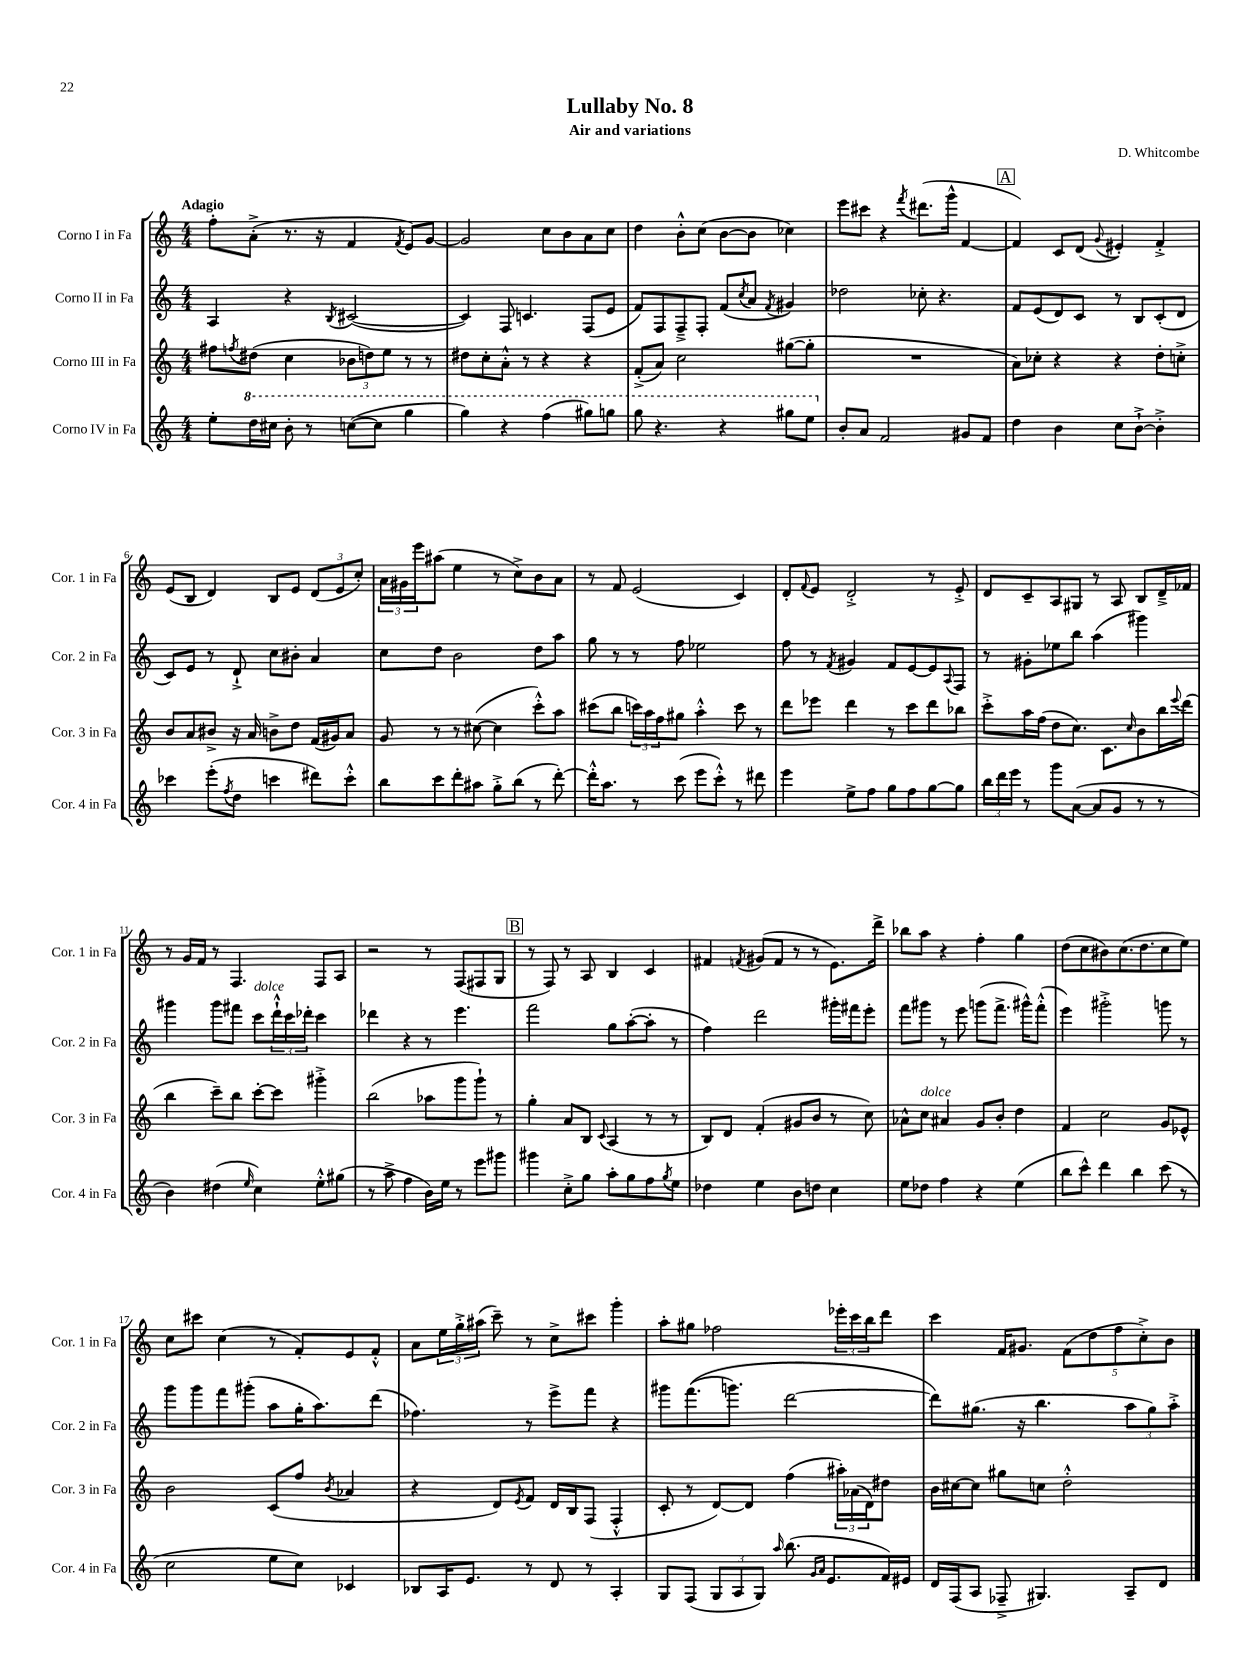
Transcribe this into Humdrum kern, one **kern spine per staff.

**kern	**kern	**kern	**kern
*staff4	*staff3	*staff2	*staff1
*clefG2	*clefG2	*clefG2	*clefG2
*k[]	*k[]	*k[]	*k[]
*M4/4	*M4/4	*M4/4	*M4/4
8ee'	8ff#	4A	8ff'
.	8qff	.	.
16ddd	(8dd#	.	(8a'^
16ccc#	.	.	.
8bb'	4cc	4r	8.r
8r	.	.	.
.	.	.	16r
.	.	8qB	.
([8ccc	12b-	([2c#	4f
.	12dd)	.	.
8ccc]	.	.	.
.	12ee	.	.
.	.	.	8qf
4ggg	8r	.	8e)
.	8r	.	[8g
=	=	=	=
4ggg)	8dd#	4c#])	2g]
.	8cc'	.	.
4r	8a'^^	8F	.
.	8r	4.c	.
(4fff	4r	.	8cc
.	.	.	8b
8ggg#)	4r	(8F	8a
8ggg	.	8e	8cc
=	=	=	=
8ggg	(8f'^	8f)	4dd
4.r	8a)	8F	.
.	2cc	8F~^	8b'^^
.	.	8F'	(8cc
4r	.	(8f	[8b
.	.	8qcc	.
.	.	8a	8b]
.	.	8qf	.
8ggg#	([8gg#	4g#)	4cc-)
8eee	8gg#']	.	.
=	=	=	=
8b'	1r	2dd-	8eee
8a	.	.	8ccc#
2f	.	.	4r
.	.	.	8qfff
.	.	8cc-'	(8.ddd#
.	.	4.r	.
.	.	.	16ggg^^
8g#	.	.	[4f
8f	.	.	.
=	=	=	=
4dd	8a)	8f	4f])
.	8cc-'	(8e	.
4b	4r	8d)	8c
.	.	8c	(8d
.	.	.	8qqg
8cc	4r	8r	4e#')
[8b`^	.	8B	.
4b'^]	8dd'	(8c'	4f'^
.	8cc'^	8d	.
=	=	=	=
4ccc-	8b	8c)	(8e
.	8a	8e	8B
(8eee'	8b#^	8r	4d)
8qff	.	.	.
8dd	16r	8d`^	.
.	16a	.	.
4ccc	8b^	8cc	8B
.	8dd	8b#'	8e
8ddd#)	(16f	4a	(12d
.	16g#)	.	.
.	.	.	12e
8ccc'^^	8a	.	.
.	.	.	12cc')
=	=	=	=
8bb	8g	8cc	24a
.	.	.	24g#
.	.	.	24eee
8ccc	8r	8dd	(8aa#
8ddd'	8r	2b	4ee
8aa#	([8cc#	.	.
8gg'^	4cc#]	.	8r
(8bb	.	.	8cc^)
8r	8ccc'^^)	8dd	8b
[8ddd')	8aa	8aa	8a
=	=	=	=
16ddd'^^]	(8ccc#	8gg	8r
8.aa	.	.	.
.	8bb	8r	8f
8r	24ccc)	8r	(2e
.	24aa	.	.
.	24ff	.	.
(8ccc	8gg#	8ff	.
8eee	4aa'^^	2ee-	.
8ccc'^^)	.	.	.
8r	8ccc	.	4c)
8ddd#	8r	.	.
=	=	=	=
4eee	8ddd	8ff	8d'
.	.	.	8qqf
.	8eee-	8r	8e
.	.	8qf	.
8ee^	4ddd	4g#	2d'^
8ff	.	.	.
8gg	8r	8f	.
8ff	8ccc	[8e	.
[8gg	8ddd	8e]	8r
.	.	8qqA	.
8gg]	8bb-	8F	8e'^
=	=	=	=
24bb	8ccc'^	8r	8d
24ddd	.	.	.
24eee	.	.	.
8r	16aa	8g#'	8c~
.	(16ff	.	.
8ggg	8dd	8ee-	8A
([8a	8.cc)	8bb	8G#
8a]	.	(4aa	8r
.	8.c	.	.
8g	.	.	8A
.	16qqcc	.	.
8r	8b	4ggg#)	8B
8r	16bb	.	16d~^
.	8qqeee	.	.
.	(16ddd	.	16f-
=	=	=	=
4b)	4bb	4ggg#	8r
.	.	.	16g
.	.	.	16f
(4dd#	8ccc~)	8ggg#	8r
.	8bb	8fff#	4.F
16qqee	.	.	.
4cc)	[8ccc'	8ccc	.
.	8ccc]	24ddd`^^	.
.	.	24ccc	.
.	.	24ddd-'	.
8ee'^^	4ggg#'^	4ccc	8F
(8gg#	.	.	8A
=	=	=	=
8r	(2bb	4ddd-	2r
8aa^	.	.	.
4ff	.	4r	.
16b)	8aa-	8r	8r
16ee	.	.	.
8r	8ggg	4.eee	(8F
8eee	8ggg`)	.	8F#
8ggg#	8r	.	8G
=	=	=	=
4ggg#	4gg'	2fff	8r
.	.	.	8F)
8cc'^	8a	.	8r
8gg	8B	.	8A
.	8qqc	.	.
8aa'	(4A	8gg	4B
8gg	.	([8aa'	.
8ff	8r	8aa']	4c
8qgg	.	.	.
8ee	8r	8r	.
=	=	=	=
4dd-	8B)	4ff)	4f#
.	8d	.	.
.	.	.	8qf
4ee	(4f'	2ddd	(8g#
.	.	.	8f
8b	8g#	.	8r
8dd	8b	.	8r
4cc	8r	16ggg#'	8.e)
.	.	16fff#	.
.	8cc)	8eee'	.
.	.	.	16ddd^
=	=	=	=
8ee	8a-^^	8fff	8bb-
8dd-	8cc	8ggg#	8aa
4ff	4a#	8r	4r
.	.	8eee	.
4r	8g	(8ggg	4ff'
.	8b'	8.fff^	.
(4ee	4dd	.	4gg
.	.	16ggg#^^)	.
.	.	(8fff'^^	.
=	=	=	=
8bb	4f	4eee)	(8dd
8ccc^^)	.	.	8cc
4ddd	2cc	2ggg#'^	8b#)
.	.	.	(8.cc
4bb	.	.	.
.	.	.	8.dd
(8ccc	8g	8ggg	8cc
8r	8e-^^	8r	8ee)
=	=	=	=
2cc	2b	8ggg	8cc
.	.	8ggg	8ccc#
.	.	8fff	(4cc
.	.	(8ggg#'	.
8ee	(8c	8aa	8r
8cc)	8ff	16gg'	8f')
.	.	8.aa)	.
.	8qb	.	.
4c-	4a-	.	8e
.	.	(8ddd	8f'^^
=	=	=	=
8B-	4r	4.ff-)	8a
16A	.	.	24ee
.	.	.	24gg'^
8.e	.	.	.
.	.	.	(24aa#
.	8d)	.	8ccc~)
.	8qe	.	.
8r	8f	8r	8r
8d	16d	8eee^	8cc^
.	16B	.	.
8r	(8F	8fff	8ccc#
4A'	4F'^^	4r	4ggg'
=	=	=	=
8G	8c'	8ggg#	8aa'
(8F	8r	&((8.fff	8gg#
12G	[8d)	.	2ff-
.	.	8.ggg)	.
12A	.	.	.
.	8d]	.	.
12G)	.	.	.
16qqaa	.	.	.
(8.bb	(4ff	[2ddd	.
16qqg	.	.	.
16qqa	.	.	.
8.e	.	.	.
.	24aa#')	.	24eee-'
.	(24a-	.	24ccc
.	24d)	.	24bb
16f)	8dd#	.	8ddd
16e#	.	.	.
=	=	=	=
16d	16b	8ddd]&)	4ccc
(16F	[16cc#	.	.
8A	8cc#]	(8.gg#	.
8F-~^	8gg#	.	16f
.	.	16r	8.g#
4.G#)	8cc	4.bb	.
.	2dd'^^	.	(10f
.	.	.	10dd
.	.	.	10ff
8A~	.	12aa	.
.	.	.	10cc'^)
.	.	12gg#)	.
8d	.	.	.
.	.	.	10b
.	.	12aa'^	.
==	==	==	==
*-	*-	*-	*-
